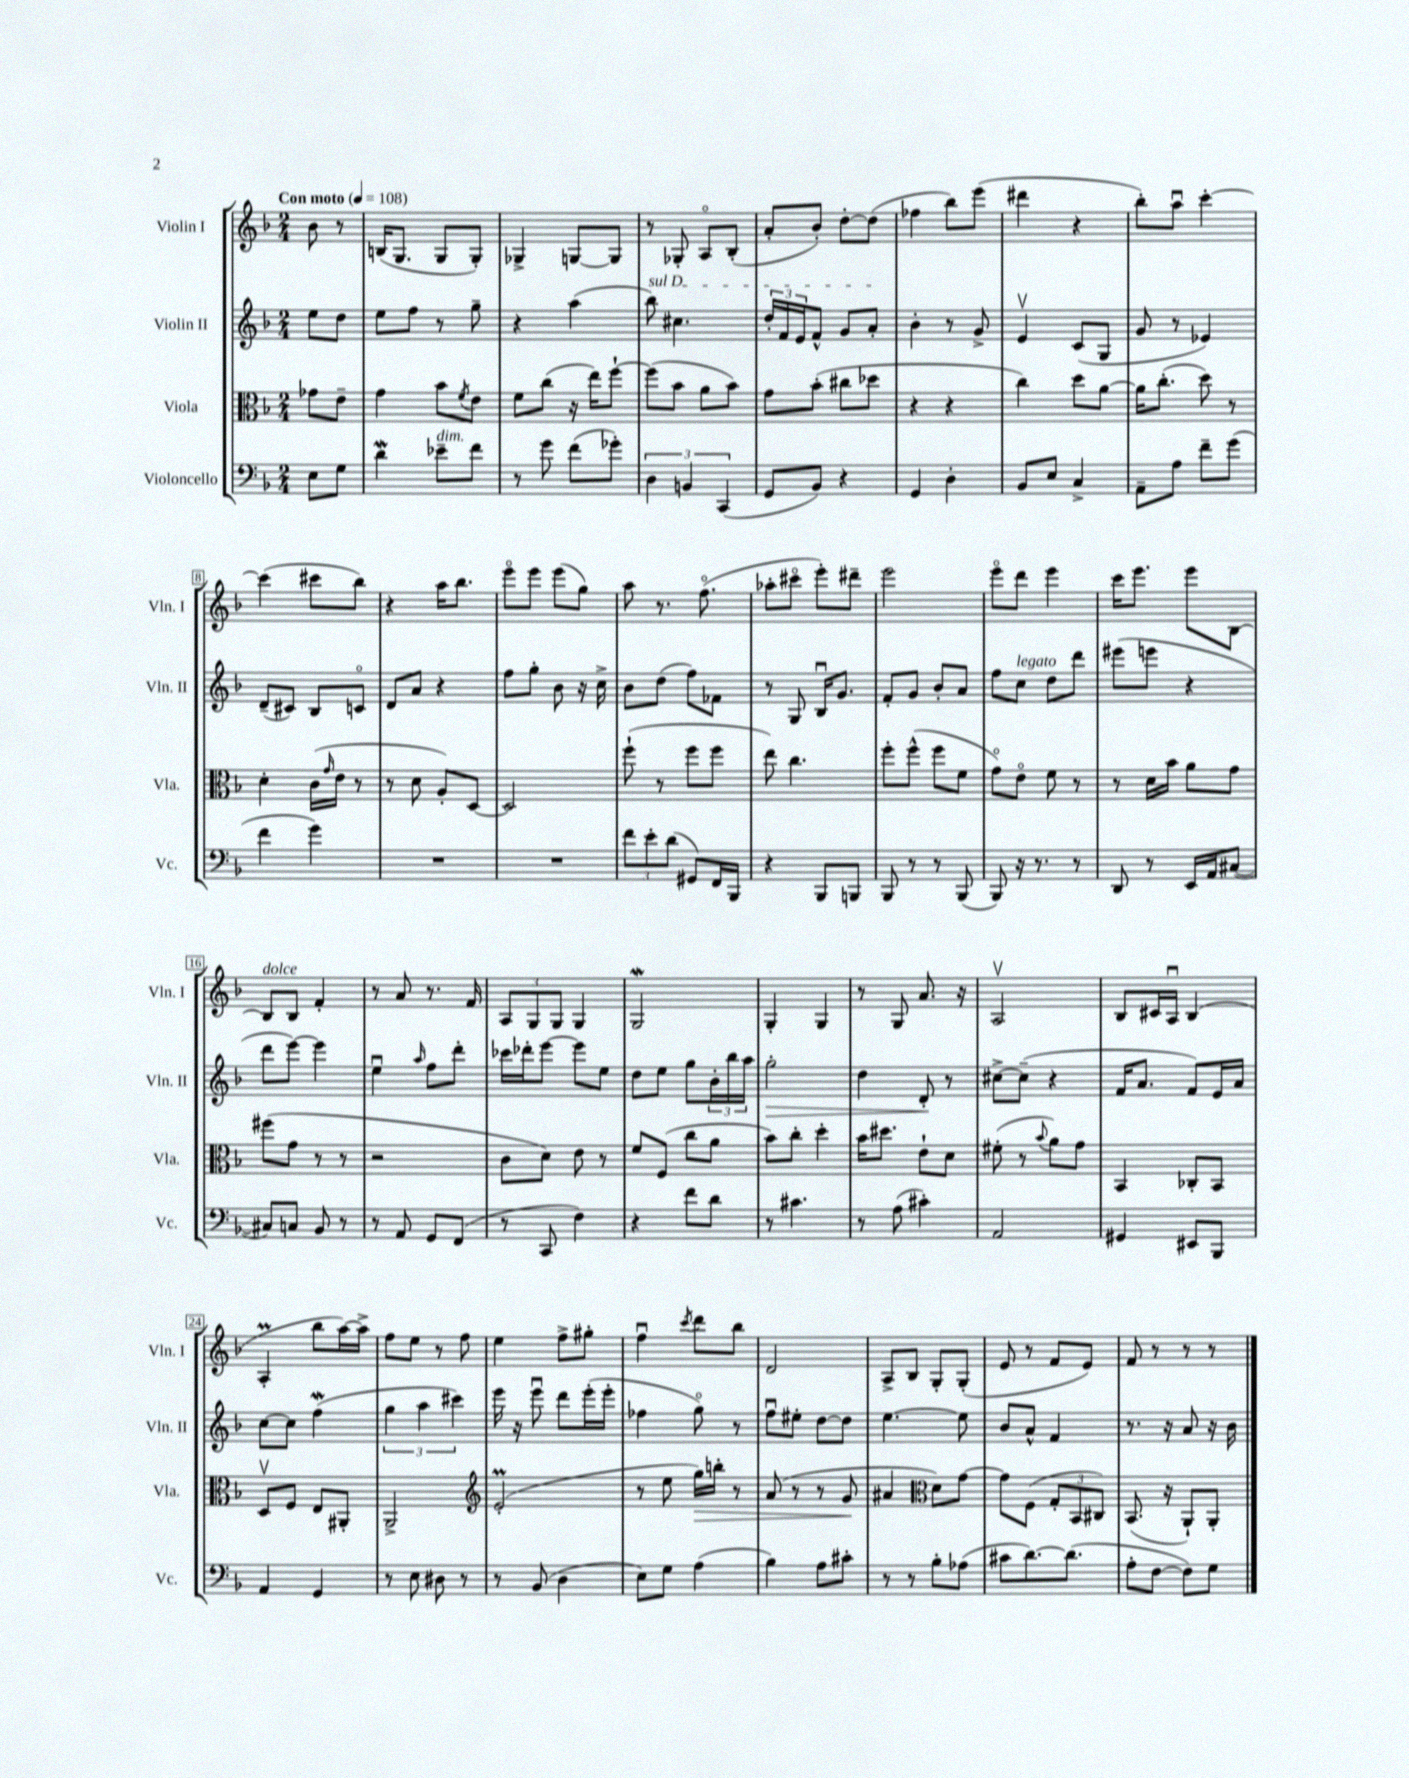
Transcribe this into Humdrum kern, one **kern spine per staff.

**kern	**kern	**kern	**kern
*staff4	*staff3	*staff2	*staff1
*clefF4	*clefC3	*clefG2	*clefG2
*k[b-]	*k[b-]	*k[b-]	*k[b-]
*M2/4	*M2/4	*M2/4	*M2/4
*MM108	*MM108	*MM108	*MM108
8E	8g-	8ee	8b-
8G	8e~	8dd	8r
=	=	=	=
4d	4g	8ee	(16B
.	.	.	8.G
.	.	8ff	.
8e-~	8b-	8r	8G
.	8qf	.	.
8f	8e	8gg~	8G')
=	=	=	=
8r	8f	4r	4G-^
8g	(8cc	.	.
(8f	16r	(4aa	[8G
.	16ee)	.	.
8g-')	[8ff`	.	8G]
=	=	=	=
6D	(8ff]	8bb-)	8r
.	8b-	4.cc#	8G-'
6BB	.	.	.
.	8a	.	8Ao
(6CC	.	.	.
.	8b-)	.	(8B-'
=	=	=	=
8GG	8g	24dd'	8a'
.	.	24f	.
.	.	24e	.
8BB-)	(8b-'	8f^^	8b-')
4r	8cc#	8g	[8dd'
.	8dd-	8a'	(8dd]
=	=	=	=
4GG	4r	4b-'	4ff-
4D'	4r	8r	8bb-)
.	.	8g^	(8eee
=	=	=	=
8BB-	4cc)	4ev	4ddd#
8E	.	.	.
4C^	8dd	(8c	4r
.	[8a	8G	.
=	=	=	=
8AA~	16a]	8g	8bb-')
.	(8.cc'	.	.
8A	.	8r	8aau
8f~	8dd)	4e-)	[4ccc'
(8g	8r	.	.
=	=	=	=
4f	4d'	(8d~	(4ccc]
.	.	8c#)	.
4g)	(16c	8B-	8ccc#
.	16qqg	.	.
.	16e	.	.
.	8r	8co	8bb-)
=	=	=	=
2r	8r	8d	4r
.	8d	8a	.
.	8A')	4r	16aa
.	.	.	8.bb-
.	[8D	.	.
=	=	=	=
2r	2D]	8ff	8eeeo
.	.	8gg'	8eee
.	.	8b-	(8eee
.	.	16r	8gg)
.	.	16cc^	.
=	=	=	=
12f	(8ff`	8b-	8aa
12e'	.	.	.
.	8r	(8dd	8.r
(12d	.	.	.
8GG#)	8ff	8ff)	.
.	.	.	(8.ffo
16FF	8ff	8f-	.
16BBB-	.	.	.
=	=	=	=
4r	8ee)	8r	8aa-'
.	4.cc	8G	8ccc#o
8BBB-	.	16B-u	8eee')
.	.	8.g	.
8BBB	.	.	8ddd#~
=	=	=	=
8BBB-	8ff'	8f'	2eee
8r	(8ff^^	8g	.
8r	8ff	8b-'	.
(8BBB-	8f	8a	.
=	=	=	=
8BBB-)	8go)	8ff	8eeeo
16r	8eo	8cc	8ddd
8.r	.	.	.
.	8f	8dd	4eee
8r	8r	8ddd	.
=	=	=	=
8DD	8r	(8eee#	16ccc
.	.	.	8.eee
8r	16d	8eee	.
.	16b-	.	.
16EE	8a	4r	8eee
16AA	.	.	.
([8C#	8g	.	[8B-
=	=	=	=
8C#])	(8ff#	8ddd	8B-]
8C	8g	[8eee)	8B-
8BB-	8r	4eee]	4f'
8r	8r	.	.
=	=	=	=
8r	2r	4eeu	8r
8AA	.	.	8a
.	.	16qqaa	.
8GG	.	8ff	8.r
(8FF	.	8ddd'	.
.	.	.	16f
=	=	=	=
8r	8c	16ccc-	12A
.	.	16ddd-'	.
.	.	.	12G
8CC	8d)	[8eee	.
.	.	.	12G
4F)	8e	8eee]	4G
.	8r	8ee	.
=	=	=	=
4r	8f	8dd	2G
.	(8F	8ee	.
8f	8cc	8gg	.
8d	8a	24b-'	.
.	.	24bb-	.
.	.	24aa	.
=	=	=	=
8r	8b-)	2gg'	4G'
4.c#	8cc'	.	.
.	4dd'	.	4G
=	=	=	=
8r	16b-	4dd	8r
.	8.dd#	.	.
(8A	.	.	8G
4c#')	8e`	8d'	8.a
.	8d	8r	.
.	.	.	16r
=	=	=	=
2AA	(8f#'	[8cc#^	2Av
.	8r	(8cc#~]	.
.	8qqb-	.	.
.	8a)	4r	.
.	8g	.	.
=	=	=	=
4GG#	4BB-	16f	8B-
.	.	8.a	.
.	.	.	16c#
.	.	.	16Au
8EE#	8C-'	8f)	(4B-
8BBB-	8BB-	16e	.
.	.	16a	.
=	=	=	=
4AA	8Dv	[8cc	4A'
.	8F	8cc]	.
4GG	8E	(4ff	8bb-
.	8AA#'	.	[16aa)
.	.	.	16aa^]
=	=	=	=
8r	2AA^	6gg	8ff
8E	.	.	8ee
.	.	6aa	.
8D#	.	.	8r
.	.	6ccc#)	.
8r	.	.	8ff
=	=	=	=
*	*clefG2	*	*
8r	(2e'	16eee	4ee
.	.	16r	.
(8BB-	.	8eeeu	.
4D	.	8ddd	8ff^
.	.	(16eee'	8gg#'
.	.	16eee'	.
=	=	=	=
8E)	8r	4ff-	4ffu
8G	8ee	.	.
.	.	.	8qccc
(4A	16gg)	8ggo)	8ddd
.	16bb'	.	.
.	8r	8r	8bb-
=	=	=	=
4B-)	(8a	8ffu	2d
.	8r	8ee#'	.
8A	8r	[8dd	.
8c#'	8g	8dd]	.
=	=	=	=
8r	4a#	[4.ee	8A^
8r	.	.	8B-
*	*clefC3	*	*
8B-'	8d)	.	8G'
(8A-	[8g	8ee]	(8G'
=	=	=	=
8c#	8g]	8b-	8e
[8.d)	(8F	8a^^	8r
.	12G'	4f	8f
(8.d]	.	.	.
.	12BB-	.	.
.	.	.	8e)
.	12C#)	.	.
=	=	=	=
8A'	(8.BB-	8.r	8f
[8F	.	.	8r
.	16r	16r	.
8F])	8AA`)	8a	8r
8G	8AA'	16r	8r
.	.	16b-	.
==	==	==	==
*-	*-	*-	*-
